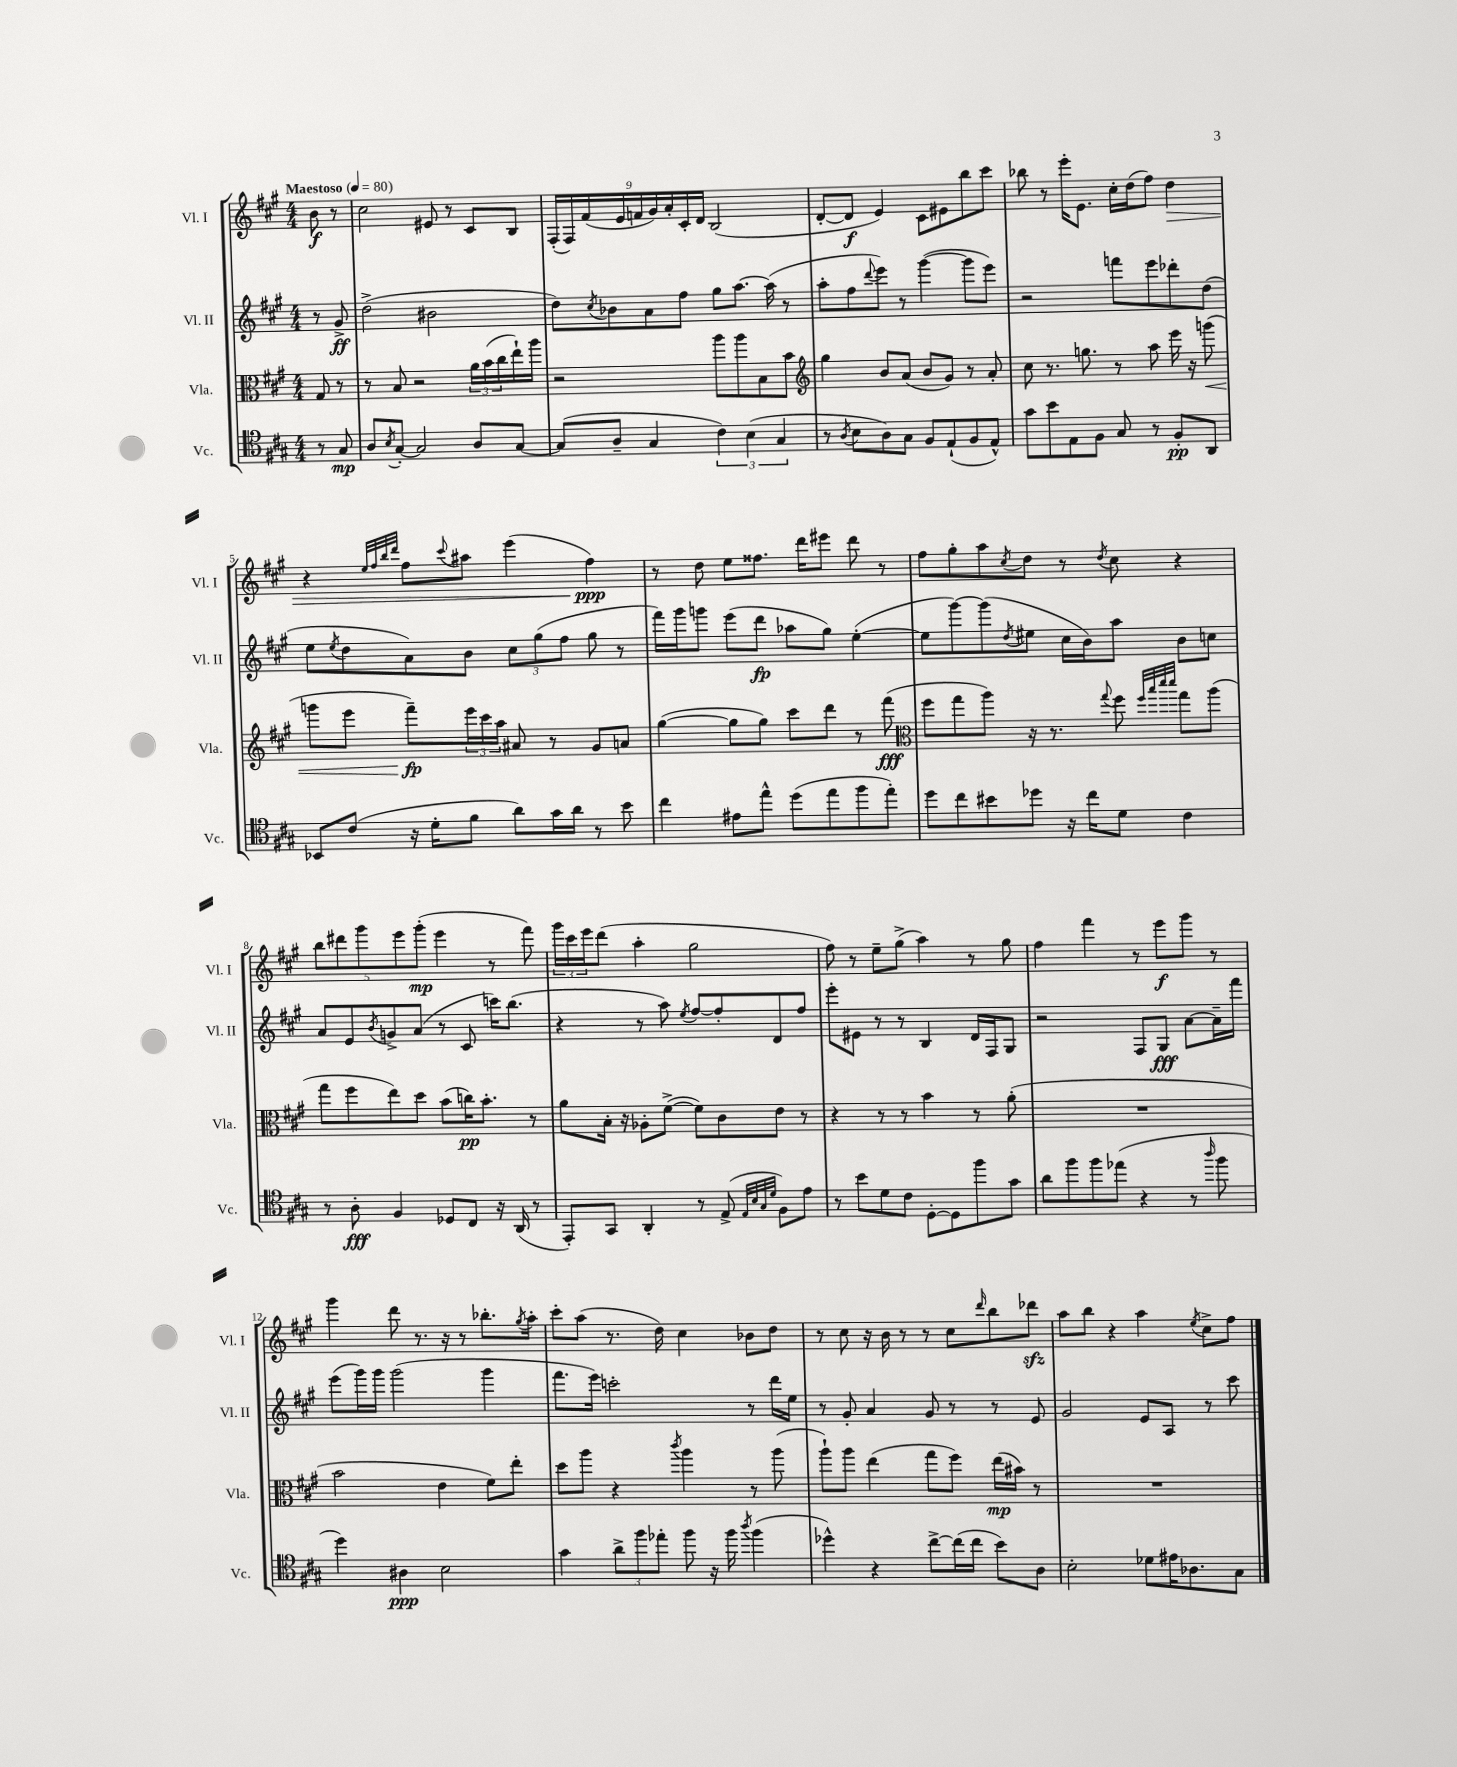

**kern	**kern	**kern	**kern
*staff4	*staff3	*staff2	*staff1
*clefC4	*clefC3	*clefG2	*clefG2
*k[f#c#g#]	*k[f#c#g#]	*k[f#c#g#]	*k[f#c#g#]
*M4/4	*M4/4	*M4/4	*M4/4
*MM80	*MM80	*MM80	*MM80
8r	8G#	8r	8b
8G#	8r	8g#^	8r
=	=	=	=
8A	8r	(2dd^	2cc#
8qB	.	.	.
[8G#'	8B	.	.
2G#]	2r	.	.
.	.	2b#	8e#
.	.	.	8r
8A	24a	.	8c#
.	(24b	.	.
.	24cc#	.	.
[8G#	16ee`)	.	8B
.	16aa	.	.
=	=	=	=
(8G#]	2r	8dd)	(18F#'
.	.	.	18F#)
.	.	.	(18f#
.	.	8qcc#	.
8A~	.	8b-	.
.	.	.	18e
.	.	.	18f
4G#	.	8a	.
.	.	.	18g#)
.	.	.	18a'
.	.	8ff#	.
.	.	.	18c#'
.	.	.	18d
6c#)	8aa	8gg#	(2B
.	8aa	[8.aa	.
(6B	.	.	.
.	8B	.	.
.	.	(16aa]	.
6G#	.	.	.
.	8b	8r	.
=	=	=	=
*	*clefG2	*	*
8r	4gg#	8aa'	[8d'
8qA	.	.	.
8B	.	8ff#	8d]
.	.	8qqddd	.
8A)	8b	8eee)	4e)
8G#	(8a	8r	.
8F#	8b	([4ggg#	8c#
(8E`	8g#)	.	8e#
8F#	8r	8ggg#]	8bb
8E^^)	8a'	8eee)	8ccc#
=	=	=	=
8g#	8cc#	2r	8bb-
8b	8.r	.	8r
8E	.	.	16eee'
.	8.gg	.	8.e
8F#	.	.	.
8G#	8r	8fff	16cc#'
.	.	.	(16dd
8r	8aa	8eee	8ff#)
8F#'	16eee	8ddd-'	4dd
.	16r	.	.
8AA	(8ggg	(8dd	.
=	=	=	=
8BB-	8ggg	8ee	4r
.	.	8qee	.
(8c#	8eee	8dd	.
.	.	.	32qqee
.	.	.	32qqff#
.	.	.	32qqbb
.	.	.	32qqddd
16r	8fff#~)	8a)	8ff#
16d'	.	.	.
.	.	.	8qqccc#
8f#	24eee	8b	8aa#
.	24ccc#	.	.
.	24aa	.	.
8a)	8a#	12cc#	(4eee
.	.	(12gg#	.
16g#	8r	.	.
.	.	12ff#	.
16a	.	.	.
8r	8g#	8gg#	4ff#)
8b	8a	8r	.
=	=	=	=
4cc#	([4gg#	16fff#)	8r
.	.	16ggg#	.
.	.	8ggg	8dd
8e#	8gg#]	(8eee	8ee
8ee^^	8gg#)	8ddd	8.ff##
(8dd	8ccc#	8aa-	.
.	.	.	16ddd
8ee	8ddd	8gg#)	8eee#
8ff#	8r	([4ee'	8ddd
8ee')	(8fff#	.	8r
=	=	=	=
*	*clefC3	*	*
8dd	8ff#	8ee]	8ff#
8cc#	8gg#	[8ggg#)	8gg#'
8b#	8aa)	(8ggg#]	8aa
.	.	8qdd	8qcc#
8dd-	16r	8ee#	8dd
.	8.r	.	.
16r	.	16cc#	8r
16cc#	.	16b)	.
.	8qqgg#	.	8qdd
8d	8ff#	8aa	8cc#
.	32qqff#	.	.
.	32qqbb	.	.
.	32qqddd	.	.
.	32qqddd	.	.
4c#	8gg#	8b	4r
.	(8aa	8cc	.
=	=	=	=
8r	8gg#	8a	10bb
.	.	.	10ddd#
8A'	8ff#	8e	.
.	.	.	10ggg#
.	.	8qb	.
4F#	8ee)	8g^	.
.	.	.	10eee
.	8dd	(8a	.
.	.	.	(10ggg#'
8D-	(8b	8r	4eee
8C#	16cc)	8c#	.
.	8.b'	.	.
16r	.	16ccc)	8r
(16AA	.	(8.bb	.
8r	8r	.	8fff#)
=	=	=	=
8EE')	8a	4r	24ggg#
.	.	.	24ccc#
.	.	.	24eee
8GG#	16B'	.	(8ddd
.	16r	.	.
4AA'	8A-'	8r	4aa'
.	([8f#^	8aa)	.
.	.	8qee	.
8r	8f#])	[8ff#	2gg#
(8E^	8c#	8ff#']	.
32qqE	.	.	.
32qqB	.	.	.
32qqG#	.	.	.
32qqd	.	.	.
8F#)	8e	8d	.
8e	8r	8ff#	.
=	=	=	=
8r	4r	8eee'	8ff#)
8b	.	8e#	8r
8d	8r	8r	8ee~
8c#	8r	8r	(8gg#^
[8D'	4b	4B	4aa)
8D]	.	.	.
8ff#	8r	16d	8r
.	.	16F#	.
8g#	(8a'	8G#	8gg#
=	=	=	=
8a	1r	2r	4ff#
8ff#	.	.	.
8ff#	.	.	4fff#
(8ee-	.	.	.
4r	.	8F#	8r
.	.	8G#	8eee
8r	.	[8a	8ggg#
16qqaa	.	.	.
8ff#	.	16a~]	8r
.	.	16fff#	.
=	=	=	=
4dd)	2b	(8eee	4ggg#
.	.	16ggg#)	.
.	.	16ggg#	.
4A#	.	(2ggg#	8ddd
.	.	.	8.r
2B	4e	.	.
.	.	.	16r
.	.	.	8r
.	8f#)	4ggg#	8.bb-'
.	8ee'	.	.
.	.	.	8qgg#
.	.	.	16aa'
=	=	=	=
4g#	8dd	8.fff#	8ccc#'
.	8aa	.	(8aa
.	.	16eee)	.
12a^	4r	2ccc'	8.r
12ff#	.	.	.
12ee-'	.	.	.
.	.	.	16dd)
.	8qccc#	.	.
8ff#	4aa	.	4cc#
16r	.	.	.
16ff#	.	.	.
8qaa	.	.	.
(4ff#	8r	8r	8b-
.	(8aa	16ddd	8dd
.	.	16ee	.
=	=	=	=
4dd-^^)	8aa`)	8r	8r
.	8aa	8g#'	8cc#
4r	(4ee	4a	16r
.	.	.	16b
.	.	.	8r
[8cc#^	8gg#	8g#	8r
(16cc#]	8ff#)	8r	8cc#
16cc#	.	.	.
.	.	.	16qqddd
8b)	(16ee	8r	8bb
.	16b#)	.	.
8A	8r	8e	8ddd-
=	=	=	=
2B'	1r	2g#	8aa
.	.	.	8bb
.	.	.	4r
8d-	.	8e	4aa
16e#	.	8A	.
8.A-	.	.	.
.	.	.	8qee
.	.	8r	8cc#^
8G#	.	8ccc#	8ff#
==	==	==	==
*-	*-	*-	*-
